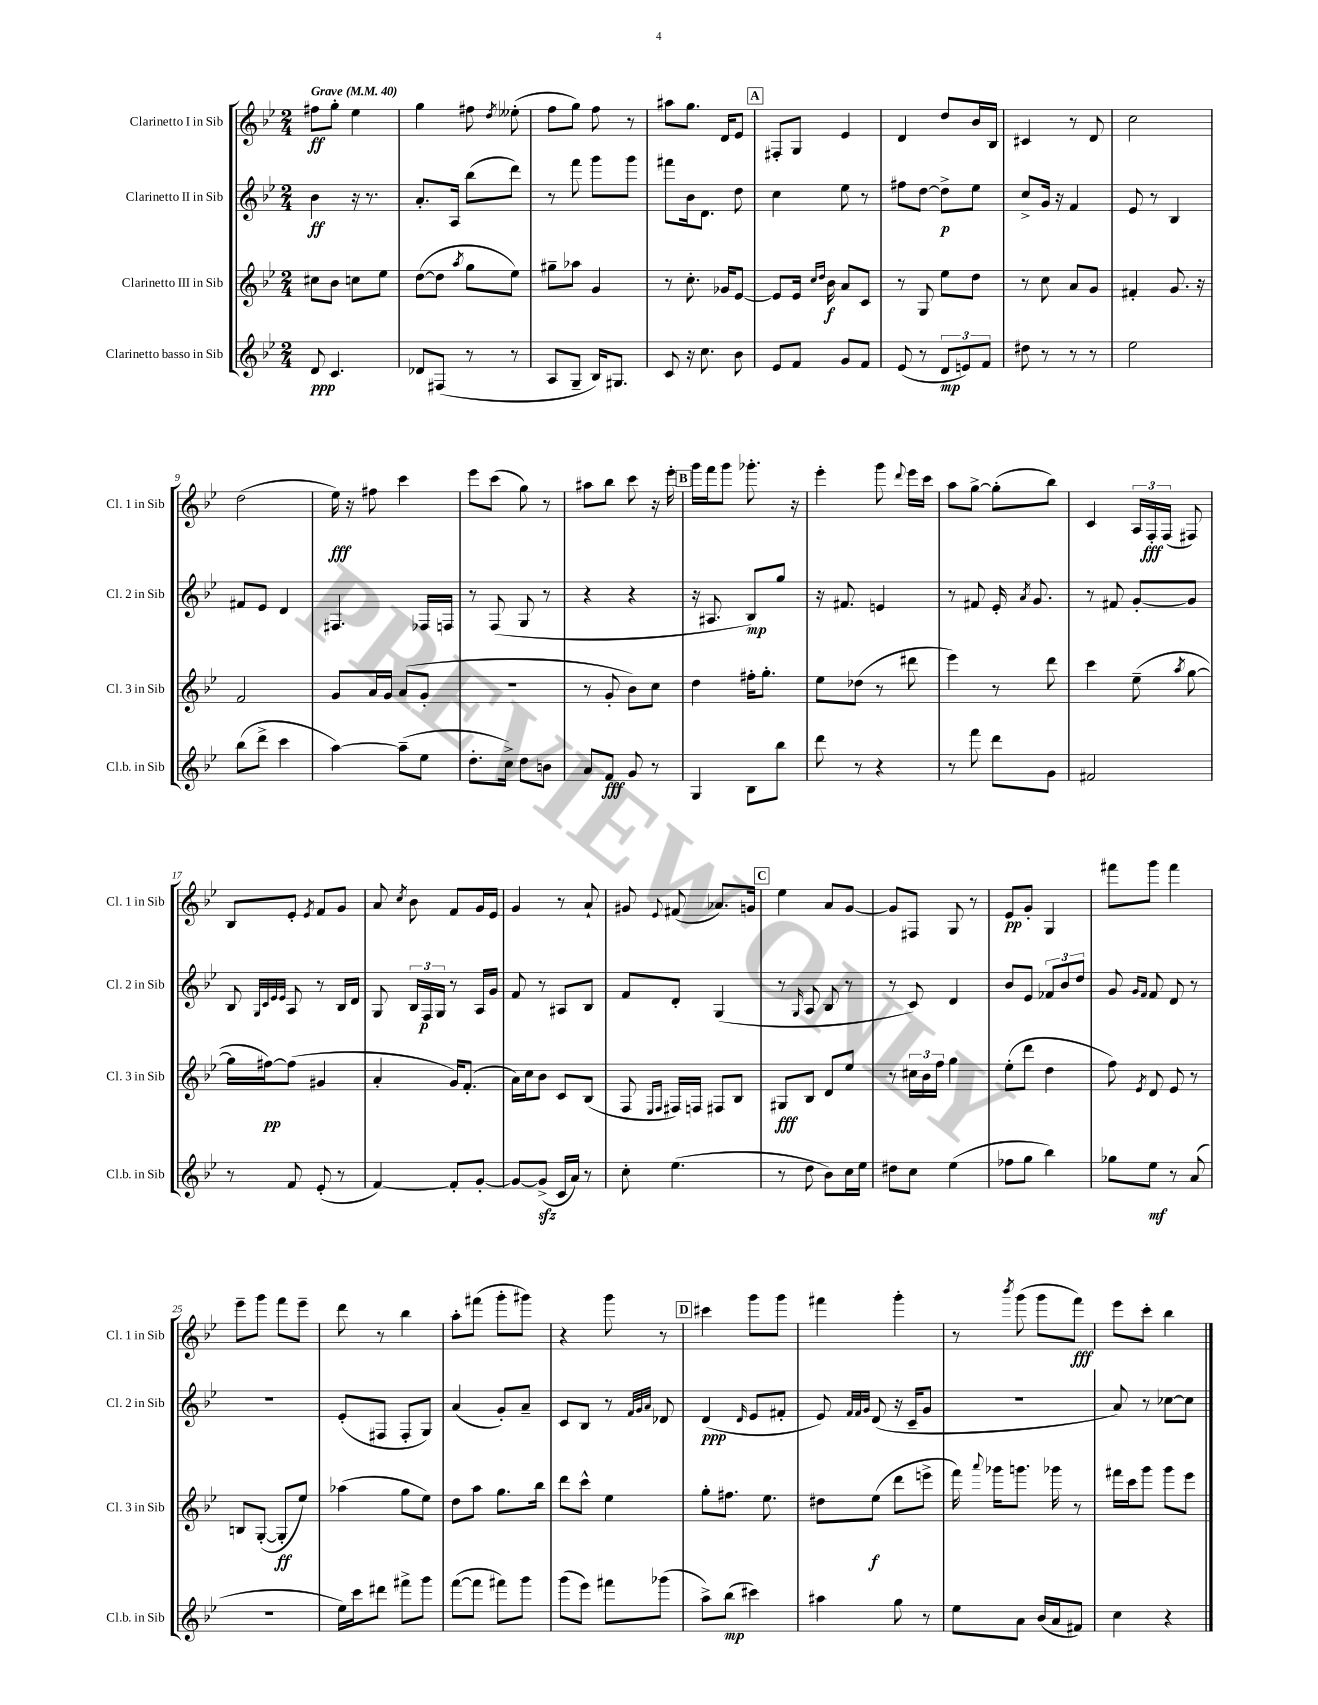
<<
\new StaffGroup <<
\new Staff = "s0" \with { instrumentName = "Clarinetto I in Sib" shortInstrumentName = "Cl. 1 in Sib" } {
    \clef treble \key bes \major \numericTimeSignature \time 2/4 \tempo "Grave" 4 = 40
    \autoBeamOff fis''8[\ff g''8]-. ees''4 |
    g''4 fis''8 \acciaccatura { d''8 } eeses''8-.( |
    f''8[ g''8]) f''8 r8 |
    ais''8[ g''8.] d'16[ ees'8] |
    \mark \markup { \box "A" } fis8[-. g8] ees'4 |
    d'4 d''8[ bes'16 bes16] |
    cis'4 r8 d'8 |
    c''2 |
    d''2( |
    ees''16\fff) r16 fis''8 c'''4 |
    ees'''8[ c'''8]( g''8) r8 |
    ais''8[ bes''8] c'''8 r16 ees'''16-. |
    \mark \markup { \box "B" } g'''16[ f'''16 g'''8] ges'''8.-. r16 |
    ees'''4-. g'''8 \appoggiatura { d'''8 } ees'''16[ c'''16] |
    a''8[ g''8]~-> g''8[-.( bes''8]) |
    c'4 \tuplet 3/2 { a16[ f16-.\fff f16]( } fis8) |
    bes8[ ees'8]-. \acciaccatura { ees'8 } f'8[ g'8] |
    a'8 \acciaccatura { c''8 } bes'8 f'8[ g'16 ees'16] |
    g'4 r8 a'8-! |
    gis'8 \appoggiatura { ees'8 } fis'8( aes'8.[) g'16] |
    \mark \markup { \box "C" } ees''4 a'8[ g'8]~ |
    g'8[ fis8] g8 r8 |
    ees'8[\pp g'8]-. g4 |
    fis'''8[ g'''8] fis'''4 |
    ees'''8[-- g'''8] f'''8[ ees'''8]-- |
    d'''8 r8 bes''4 |
    a''8[-. fis'''8]( g'''8[-. gis'''8]) |
    r4 g'''8 r8 |
    \mark \markup { \box "D" } cis'''4 g'''8[ g'''8] |
    fis'''4 g'''4-. |
    r8 \acciaccatura { bes'''8 } g'''8( g'''8[ f'''8]\fff) |
    ees'''8[ c'''8]-. bes''4 \bar "|." |
}
\new Staff = "s1" \with { instrumentName = "Clarinetto II in Sib" shortInstrumentName = "Cl. 2 in Sib" } {
    \clef treble \key bes \major \numericTimeSignature \time 2/4
    \autoBeamOff bes'4\ff r16 r8. |
    a'8.[-. a16] bes''8[( d'''8]) |
    r8 f'''8 g'''8[ g'''8] |
    fis'''8[ bes'16 d'8.] d''8 |
    \mark \markup { \box "A" } c''4 ees''8 r8 |
    fis''8[ d''8]~ d''8[->\p ees''8] |
    c''8[-> g'16] r16 f'4 |
    ees'8 r8 bes4 |
    fis'8[ ees'8] d'4 |
    fis4. fes16[ f16] |
    r8 f8( g8 r8 |
    r4 r4 |
    \mark \markup { \box "B" } r16 ais8. bes8[\mp) g''8] |
    r16 fis'8. e'4 |
    r8 fis'8 ees'16-. \acciaccatura { a'8 } g'8. |
    r8 fis'8 g'8[~-. g'8] |
    bes8 \grace { g32[ c'32 ees'32 ees'32] } a8 r8 bes16[ d'16] |
    g8 \tuplet 3/2 { bes16[ f16\p g16] } r8 a16[ g'16] |
    f'8 r8 ais8[ bes8] |
    f'8[ d'8]-. g4( |
    \mark \markup { \box "C" } r8 \grace { g16 } a8 bes8 r8 |
    r8 c'8) d'4 |
    bes'8[ ees'8] \tuplet 3/2 { fes'8[ bes'8 d''8] } |
    g'8 \grace { g'16[ f'16] } f'8 d'8 r8 |
    r2 |
    ees'8[-.( fis8] fis8[-. g8]) |
    a'4( g'8[-.) a'8]-- |
    c'8[ bes8] r8 \grace { f'32[ g'32 a'32] } des'8 |
    \mark \markup { \box "D" } d'4\ppp( \grace { d'16 } ees'8[ fis'8]-. |
    ees'8) \grace { f'32[ f'32 g'32] } d'8( r16 c'16[-- g'8] |
    R2 |
    a'8) r8 ces''8[~ ces''8] \bar "|." |
}
\new Staff = "s2" \with { instrumentName = "Clarinetto III in Sib" shortInstrumentName = "Cl. 3 in Sib" } {
    \clef treble \key bes \major \numericTimeSignature \time 2/4
    \autoBeamOff cis''8[ bes'8] c''8[ ees''8] |
    d''8[~( d''8] \acciaccatura { a''8 } g''8[ ees''8]) |
    gis''8[-- aes''8] g'4 |
    r8 c''8.-. ges'16[ ees'8]~ |
    \mark \markup { \box "A" } ees'8[ ees'16] \grace { c''16[ d''16] } bes'16\f a'8[ c'8] |
    r8 g8 ees''8[ d''8] |
    r8 c''8 a'8[ g'8] |
    fis'4-. g'8. r16 |
    f'2 |
    g'8[ a'16 g'16] a'8[( g'8]-. |
    R2 |
    r8 g'8-. bes'8[) c''8] |
    \mark \markup { \box "B" } d''4 fis''16[-. g''8.]-. |
    ees''8[ des''8]( r8 dis'''8 |
    ees'''4) r8 d'''8 |
    c'''4 ees''8--( \acciaccatura { a''8 } g''8~ |
    g''16[ fis''16~\pp) fis''8]( gis'4 |
    a'4-. g'16[) f'8.]-.( |
    a'16[) c''16 bes'8] c'8[ bes8]( |
    f8 \grace { ees16[ f16] } fis16[) f16] fis8[ bes8] |
    \mark \markup { \box "C" } gis8[\fff bes8] d'8[ ees''8] |
    r8 \tuplet 3/2 { cis''16[ bes'16 f''16] } g''4 |
    ees''8[-.( d'''8] d''4 |
    f''8) \acciaccatura { ees'8 } d'8 ees'8 r8 |
    b8[ g8]~-.( g8[-.\ff ees''8]) |
    aes''4( g''8[ ees''8]) |
    d''8[ a''8] g''8.[ bes''16] |
    d'''8[ c'''8]-^ ees''4 |
    \mark \markup { \box "D" } g''8[-. fis''8.] ees''8. |
    dis''8[ ees''8]\f( d'''8[ e'''8]-> |
    f'''16) \appoggiatura { a'''8 } ges'''16[ g'''8.] ges'''16 r8 |
    fis'''16[ c'''16 g'''8] g'''8[ ees'''8] \bar "|." |
}
\new Staff = "s3" \with { instrumentName = "Clarinetto basso in Sib" shortInstrumentName = "Cl.b. in Sib" } {
    \clef treble \key bes \major \numericTimeSignature \time 2/4
    \autoBeamOff d'8\ppp c'4. |
    des'8[ fis8]( r8 r8 |
    a8[ g8]-- bes16[) gis8.] |
    c'8 r16 c''8. bes'8 |
    \mark \markup { \box "A" } ees'8[ f'8] g'8[ f'8] |
    ees'8( r8 \tuplet 3/2 { d'8[\mp e'8) f'8] } |
    dis''8 r8 r8 r8 |
    ees''2 |
    bes''8[( d'''8]-> c'''4 |
    a''4~) a''8[--( ees''8] |
    d''8.[-. c''16]->) d''8[ b'8] |
    a'8[ f'8]\fff g'8 r8 |
    \mark \markup { \box "B" } g4 bes8[ bes''8] |
    d'''8 r8 r4 |
    r8 f'''8 d'''8[ g'8] |
    fis'2 |
    r8 f'8 ees'8-.( r8 |
    f'4~) f'8[-. g'8]~-. |
    g'8[~ g'8]->\sfz( c'16[ a'16]) r8 |
    c''8-. ees''4.( |
    \mark \markup { \box "C" } r8 d''8 bes'8[) c''16 ees''16] |
    dis''8[ c''8] ees''4( |
    fes''8[ g''8] bes''4) |
    ges''8[ ees''8]\mf r8 a'8( |
    r2 |
    ees''16[) c'''16 dis'''8] fis'''8[-> g'''8] |
    f'''8[~( f'''8] fis'''8[) g'''8] |
    g'''8[( ees'''8]) fis'''8[ ges'''8]( |
    \mark \markup { \box "D" } a''8[->) bes''8]\mp( cis'''4) |
    ais''4 g''8 r8 |
    ees''8[ a'8] bes'16[( a'16 fis'8]) |
    c''4 r4 \bar "|." |
}
>>
>>
